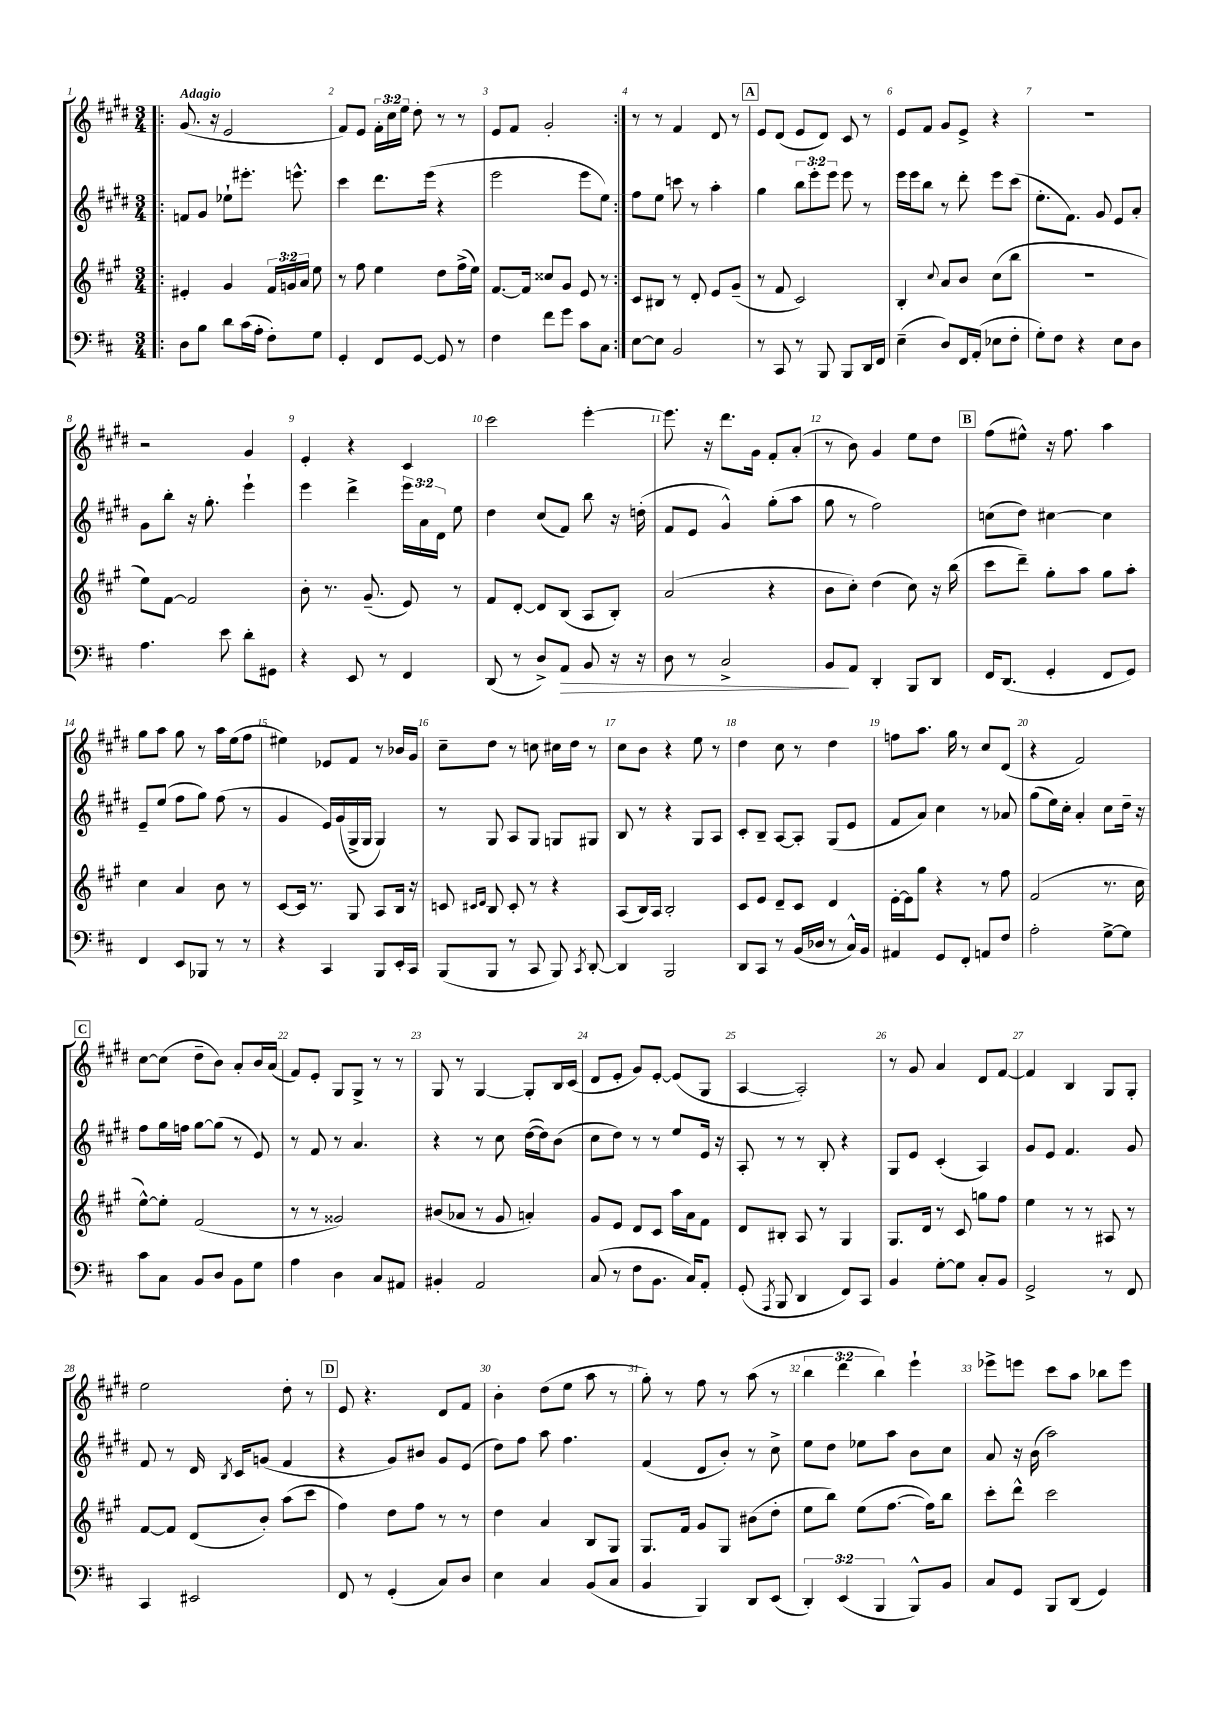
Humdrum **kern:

**kern	**dynam	**kern	**kern	**kern
*part4	*part4	*part3	*part2	*part1
*staff4	*staff4	*staff3	*staff2	*staff1
*clefF4	*	*clefG2	*clefG2	*clefG2
*k[f#c#]	*	*k[f#c#g#]	*k[f#c#g#d#]	*k[f#c#g#d#]
*M3/4	*	*M3/4	*M3/4	*M3/4
=1!|:	=1!|:	=1!|:	=1!|:	=1!|:
!	!	!	!	!LO:TX:a:B:t=Adagio
8D\L	.	4e#X'/	8fn/L	(8.g#/
8B\J	.	.	8g#/J	.
.	.	.	.	16r
8d\L	.	4g#/	8ee-X`\L	2e/
(16c#\L	.	.	8.eee#X'\J	.
16A'\JJ	.	.	.	.
8F#'\L)	.	24f#/LL	.	.
.	.	24gn/	.	.
.	.	.	8.eeen^^\	.
.	.	24a/JJ	.	.
8G\J	.	8ee\	.	.
=2	=2	=2	=2	=2
4GG'/	.	8r	4ccc#\	8f#/L)
.	.	8ff#\	.	8e/J
8FF#/L	.	4ee\	8.ddd#\L	24f#'\LL
.	.	.	.	24cc#\
.	.	.	.	24ee\JJ
[8GG/J	.	.	.	8dd#'\
.	.	.	(16eee\Jk	.
8GG/]	.	8dd\L	4r	8r
8r	.	(16ff#^\L	.	8r
.	.	16ee\JJ)	.	.
=3	=3	=3	=3	=3
4F#\	.	[8.f#/L	2eee\	8e/L
.	.	.	.	8f#/J
.	.	16f#/Jk]	.	.
8f#\L	.	8cc##X/L	.	2g#'/
8g\J	.	8g#/J	.	.
8c#\L	.	8e/	8eee\L	.
8C#\J	.	8r	8ee\J)	.
=4:|!	=4:|!	=4:|!	=4:|!	=4:|!
[8E\L	.	8c#/L	8ff#\L	8r
8E\J]	.	8B#X/J	8ee\J	8r
2BB/	.	8r	8cccn\	4f#/
.	.	8d'/	8r	.
.	.	8e/L	4aa'\	8d#/
.	.	(8g#~/J	.	8r
!!LO:REH:place=s1:t=A
=5	=5	=5	=5	=5
8r	.	8r	4gg#\	8e/L
8CC#/	.	8f#/	.	(8d#/J
8r	.	2c#/)	12bb\L	8e/L
.	.	.	12eee'\	.
8BBB/	.	.	.	8d#/J)
.	.	.	12eee\J	.
8BBB/L	.	.	8eee\	8c#/
16DD/L	.	.	8r	8r
16FF#/JJ	.	.	.	.
=6	=6	=6	=6	=6
(4E~\	.	4B'/	16eee\LL	8e/L
.	.	.	16eee\J	.
.	.	.	8bb\J	8f#/J
.	.	8qqcc#/	.	.
8D/L)	.	8a/L	8r	8g#/L
16FF#/L	.	8b/J	8ddd#'\	8e^/J
(16AA'/JJ	.	.	.	.
8E-X\L	.	(8cc#\L	8eee\L	4r
8F#'\J	.	8bb\J	(8ccc#\J	.
=7	=7	=7	=7	=7
8G'\L)	.	2.r	8.ee'\L	2.r
8F#\J	.	.	.	.
.	.	.	8.f#\J)	.
4r	.	.	.	.
.	.	.	8g#/	.
8E\L	.	.	8e/L	.
8D\J	.	.	8a'/J	.
!!LO:LB:g=z
=8	=8	=8	=8	=8
4.A\	.	8ee\L)	8g#\L	2r
.	.	[8f#\J	8bb'\J	.
.	.	2f#/]	16r	.
.	.	.	8.gg#'\	.
8e\	.	.	.	.
8d'\L	.	.	4eee`\	4g#/
8GG#X\J	.	.	.	.
=9	=9	=9	=9	=9
4r	.	8b'\	4eee\	4e'/
.	.	8.r	.	.
8EE/	.	.	4ddd#^\	4r
.	.	(8.g#~/	.	.
8r	.	.	.	.
4FF#/	.	8e/)	24eee\LL	4c#/
.	.	.	24a\	.
.	.	.	24d#\JJ	.
.	.	8r	8ee\	.
=10	=10	=10	=10	=10
(8DD/	.	8f#/L	4dd#\	2ccc#\
8r	.	[8d'/J	.	.
8D^/L)	.	8d/L]	(8cc#/L	.
!	!LO:HP:b	!	!	!
8AA/J	>	(8B/J	8f#/J)	.
8BB/	.	8A/L	8bb\	[4eee'\
16r	.	8B'/J)	16r	.
16r	.	.	(16ddn'\	.
=11	=11	=11	=11	=11
8D\	.	(2a/	8f#/L	8.eee\]
8r	.	.	8e/J	.
.	.	.	.	16r
2C#^/	.	.	4g#^^/)	8.ddd#\L
.	.	.	.	16g#\Jk
.	.	4r	(8gg#'\L	8f#'/L
.	.	.	8aa\J	(8a'/J
=12	=12	=12	=12	=12
8BB/L	.	8b\L	8gg#\	8r
8AA/J	]	8cc#'\J)	8r	8b\)
4DD'/	.	(4dd\	2ff#\)	4g#/
8BBB/L	.	8cc#\)	.	8ee\L
8DD/J	.	16r	.	8dd#\J
.	.	(16bb\	.	.
!!LO:REH:place=s1:t=B
=13	=13	=13	=13	=13
16FF#/KL	.	8ccc#\L	(8ccn\L	(8ff#\L
(8.DD/J	.	.	.	.
.	.	8ddd~\J)	8dd#\J)	8ee#X^^\J)
4GG'/	.	8gg#'\L	[4cc#X\	16r
.	.	.	.	8.ff#\
.	.	8aa\J	.	.
8FF#/L	.	8gg#\L	4cc#\]	4aa\
8GG/J)	.	8aa'\J	.	.
!!LO:LB:g=z
=14	=14	=14	=14	=14
4FF#/	.	4cc#\	8e~/L	8gg#\L
.	.	.	(8ee/J	8aa\J
8EE/L	.	4a/	8ff#\L	8gg#\
8BBB-X/J	.	.	8gg#\J)	8r
8r	.	8b\	(8ff#\	16aa\LL
.	.	.	.	(16ee\J
8r	.	8r	8r	8ff#\J
=15	=15	=15	=15	=15
4r	.	[8c#/L	4g#/	4ee#X\)
.	.	16c#/Jk]	.	.
.	.	8.r	.	.
4CC#/	.	.	16e/LL)	8e-X/L
.	.	.	(16g#/	.
.	.	8G#/	16G#^/	8f#/J
.	.	.	16G#/JJ	.
8BBB/L	.	8A/L	4G#/)	8r
16EE'/L	.	16B/Jk	.	16b-X/LL
16CC#/JJ	.	16r	.	16g#/JJ
=16	=16	=16	=16	=16
(8BBB/L	.	8cn/	8r	8cc#~\L
.	.	16qqc#X/LL	.	.
.	.	16qqd/JJ	.	.
8BBB/J	.	8B/	8G#/	8dd#\J
8r	.	8c#'/	8A/L	8r
8CC#/	.	8r	8G#/J	8ccn\
8BBB/)	.	4r	8Gn/L	16cc#X\LL
.	.	.	.	16dd#\JJ
8qCC#/	.	.	.	.
[8DD'/	.	.	8G#X/J	8r
=17	=17	=17	=17	=17
4DD/]	.	(8A/L	8B/	8cc#\L
.	.	16B/L)	8r	8b\J
.	.	16A/JJ	.	.
2BBB/	.	2B'/	4r	4r
.	.	.	8G#/L	8ee\
.	.	.	8A/J	8r
=18	=18	=18	=18	=18
8DD/L	.	8c#/L	8c#'/L	4dd#\
8CC#/J	.	8e/J	8B~/J	.
8r	.	8d~/L	[8A/L	8cc#\
(16BB/LL	.	8c#/J	8A'/J]	8r
16D-X/JJ	.	.	.	.
8r	.	4d/	(8G#/L	4dd#\
16C#^^/LL)	.	.	8e/J	.
16BB/JJ	.	.	.	.
=19	=19	=19	=19	=19
4AA#X/	.	[16e'\LL	8f#/L	8ffn\L
.	.	16e\J]	.	.
.	.	8gg#\J	8a/J)	8.aa\J
8GG/L	.	4r	4cc#\	.
.	.	.	.	16gg#\
8FF#'/J	.	.	.	8r
8AAn/L	.	8r	8r	8cc#/L
8F#/J	.	8ff#\	8a-X/	(8d#/J
=20	=20	=20	=20	=20
2A'\	.	(2f#/	(8gg#\L	4r
.	.	.	16ee\L)	.
.	.	.	16cc#'\JJ	.
.	.	.	4a'/	2f#/)
[8G^\L	.	8.r	8cc#\L	.
8G\J]	.	.	16dd#~\Jk	.
.	.	16cc#\	16r	.
!!LO:LB:g=z
!!LO:REH:place=s1:t=C
=21	=21	=21	=21	=21
8c#\L	.	[8ee^^\L)	8ff#\L	[8cc#\L
8C#\J	.	8ee'\J]	16gg#\L	(8cc#\J]
.	.	.	16ffn\JJ	.
8BB/L	.	(2f#/	[8gg#\L	8dd#~\L
8D/J	.	.	(8gg#\J]	8b\J)
8BB\L	.	.	8r	8a'/L
8G\J	.	.	8e/)	16b/L
.	.	.	.	(16a/JJ
=22	=22	=22	=22	=22
4A\	.	8r	8r	8f#/L)
.	.	8r	8f#/	8e'/J
4D\	.	2g##X/)	8r	8G#/L
.	.	.	4.a/	8G#^/J
8C#/L	.	.	.	8r
8AA#X/J	.	.	.	8r
=23	=23	=23	=23	=23
4BB#X'/	.	(8b#X/L	4r	8G#/
.	.	8a-X/J	.	8r
2AA/	.	8r	8r	[4G#/
.	.	8g#/	8cc#\	.
.	.	4an'/)	([16dd#\LL	8G#'/L]
.	.	.	16dd#\J])	.
.	.	.	(8b\J	16B/L
.	.	.	.	(16c#/JJ
=24	=24	=24	=24	=24
(8C#/	.	8g#/L	8cc#\L	8d#/L
8r	.	8e/J	8dd#\J)	8e'/J
8F#\L	.	8d/L	8r	8g#/L)
8.BB\J	.	8c#/J	8r	[8e'/J
.	.	16aa\LL	8ee/L	(8e/L]
16C#/KL)	.	16a\J	.	.
8AA'/J	.	8f#\J	16e/Jk	8G#/J
.	.	.	16r	.
=25	=25	=25	=25	=25
(8GG'/	.	8d/L	8A'/	[4A/
8qAAA/	.	.	.	.
8BBB/	.	8B#X'/J	8r	.
4DD/	.	8A/	8r	2A'/])
.	.	8r	8B'/	.
8FF#/L)	.	4G#/	4r	.
8CC#/J	.	.	.	.
=26	=26	=26	=26	=26
4BB/	.	8.G#/L	8G#/L	8r
.	.	.	8e/J	8g#/
.	.	16d/Jk	.	.
[8G'\L	.	8r	(4c#'/	4a/
8G\J]	.	8c#/	.	.
8C#'/L	.	8ggn\L	4A/)	8d#/L
8BB/J	.	8ff#\J	.	[8f#/J
=27	=27	=27	=27	=27
2GG^/	.	4ee\	8g#/L	4f#/]
.	.	.	8e/J	.
.	.	8r	4.f#/	4B/
.	.	8r	.	.
8r	.	8A#X/	.	8G#/L
8FF#/	.	8r	8g#/	8G#'/J
!!LO:LB:g=z
=28	=28	=28	=28	=28
4CC#/	.	[8f#/L	8f#/	2ee\
.	.	8f#/J]	8r	.
2EE#X/	.	(8d/L	16d#/	.
.	.	.	8qB/	.
.	.	.	16c#/KL	.
.	.	8b'/J)	(8gn/J	.
.	.	(8aa\L	4f#/	8dd#'\
.	.	8ccc#\J	.	8r
!!LO:REH:place=s1:t=D
=29	=29	=29	=29	=29
8FF#/	.	4ff#\)	4r	8e/
8r	.	.	.	4.r
(4GG'/	.	8dd\L	8g#/L)	.
.	.	8ff#\J	8b#X/J	.
8C#/L)	.	8r	8g#/L	8d#/L
8D/J	.	8r	(8e/J	8f#/J
=30	=30	=30	=30	=30
4E\	.	4dd\	8dd#\L)	4b'\
.	.	.	8ff#\J	.
4C#/	.	4a/	8aa\	(8dd#\L
.	.	.	4.ff#\	8ee\J
(8BB/L	.	8B/L	.	8aa\
8C#/J	.	8G#/J	.	8r
=31	=31	=31	=31	=31
4BB/	.	8.G#/L	(4f#/	8gg#'\)
.	.	.	.	8r
.	.	16f#/Jk	.	.
4BBB/)	.	8g#/L	8d#/L	8ff#\
.	.	8G#/J	8b'/J)	8r
8DD/L	.	(8b#X\L	8r	(8aa\
(8EE/J	.	8dd'\J	8cc#^\	8r
=32	=32	=32	=32	=32
6DD'/)	.	8ee\L	8ee\L	6bb\
.	.	8bb\J)	8dd#\J	.
(6EE/	.	.	.	6ddd#\
.	.	(8ee\L	8ee-X\L	.
6BBB/	.	.	.	6bb\)
.	.	[8.ff#\J	8aa\J	.
8BBB^^/L)	.	.	8b\L	4eee`\
.	.	16ff#\KL])	.	.
8BB/J	.	8bb\J	8cc#\J	.
=33	=33	=33	=33	=33
8C#/L	.	8ccc#'\L	8a/	8eee-X^\L
8GG/J	.	8ddd^^\J	16r	8eeen\J
.	.	.	(16b\	.
8BBB/L	.	2ccc#\	2aa\)	8ccc#\L
(8DD/J	.	.	.	8aa\J
4GG/)	.	.	.	8bb-X\L
.	.	.	.	8eee\J
==	==	==	==	==
*-	*-	*-	*-	*-
